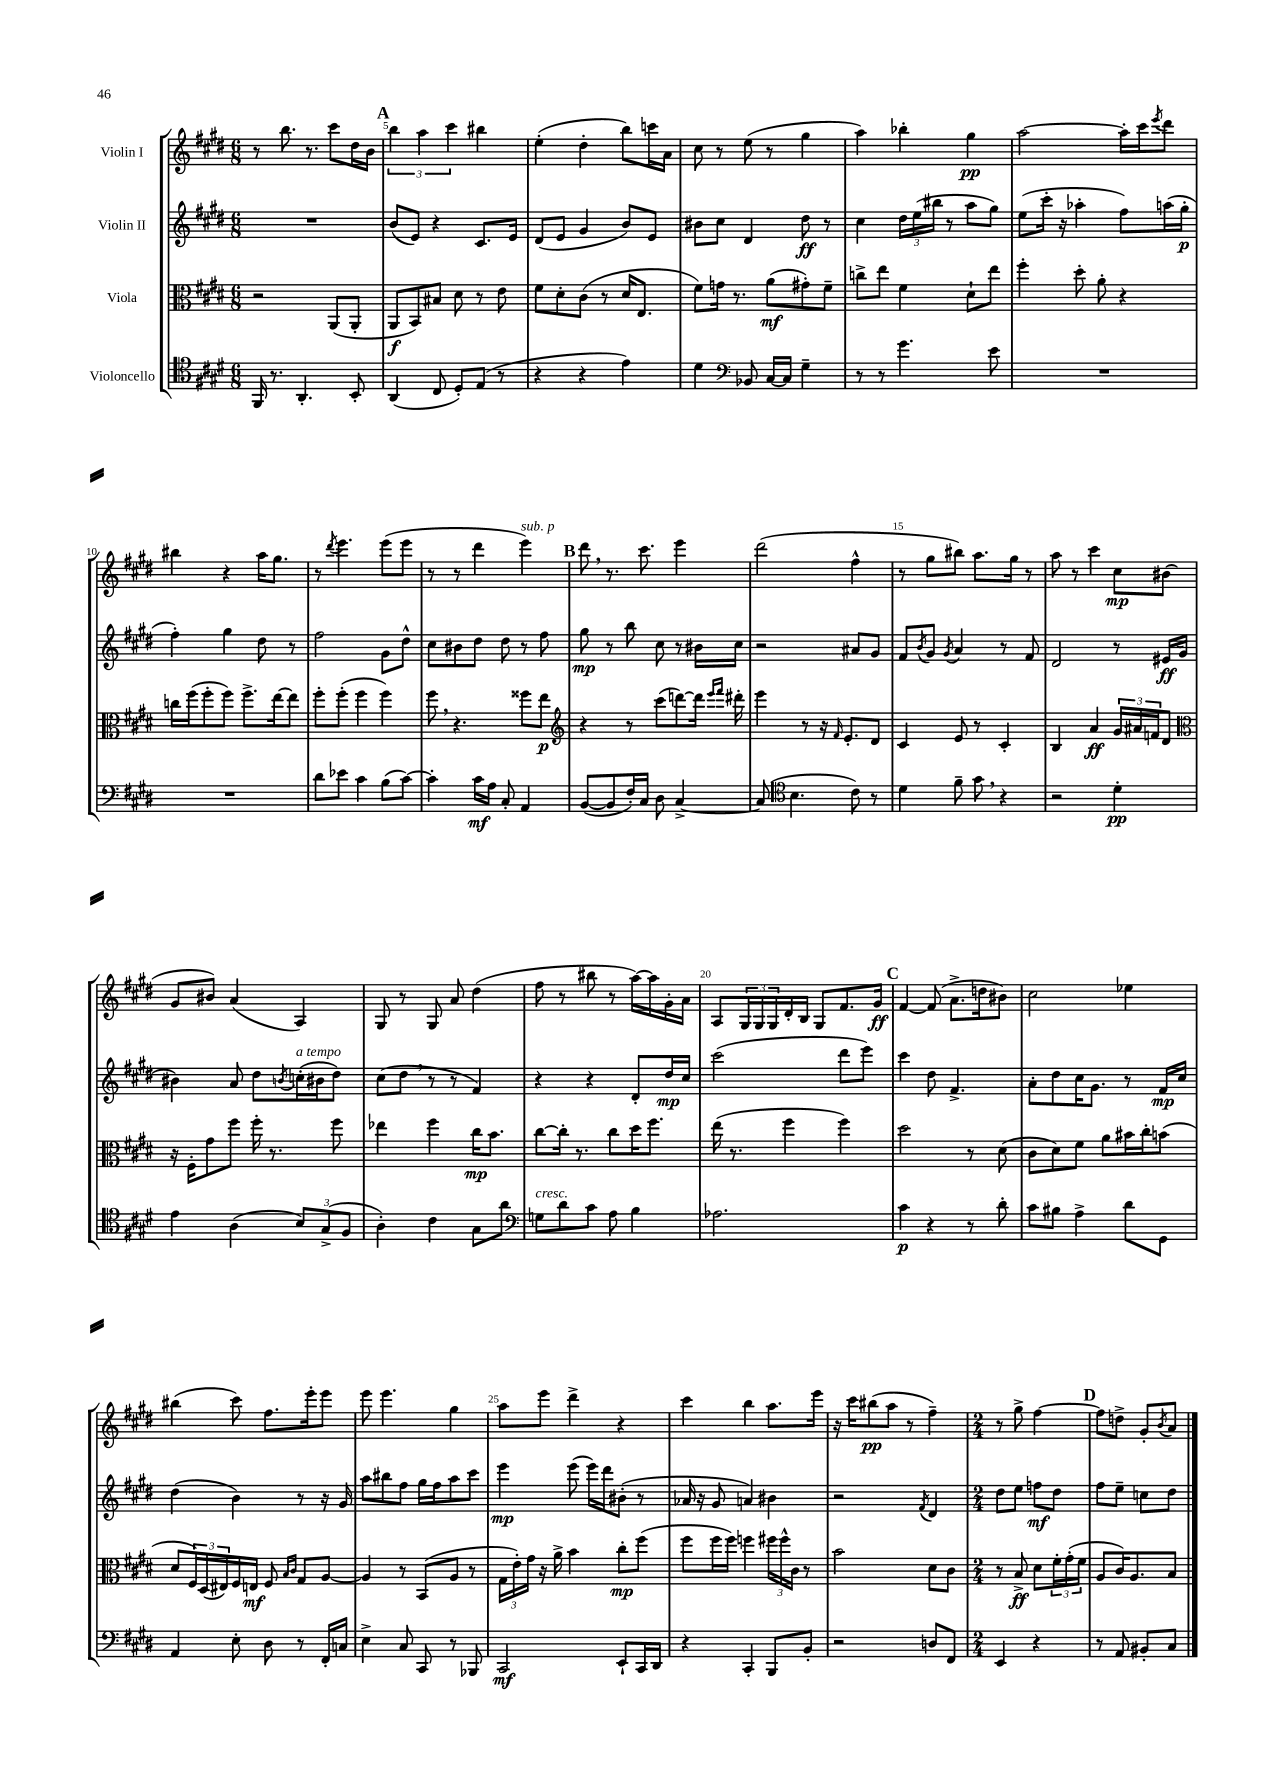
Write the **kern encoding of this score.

**kern	**dynam	**kern	**dynam	**kern	**dynam	**kern	**dynam
*part4	*part4	*part3	*part3	*part2	*part2	*part1	*part1
*staff4	*staff4	*staff3	*staff3	*staff2	*staff2	*staff1	*staff1
*I"Violoncello	*	*I"Viola	*	*I"Violin II	*	*I"Violin I	*
*clefC4	*	*clefC3	*	*clefG2	*	*clefG2	*
*k[f#c#g#d#]	*	*k[f#c#g#d#]	*	*k[f#c#g#d#]	*	*k[f#c#g#d#]	*
*M6/8	*	*M6/8	*	*M6/8	*	*M6/8	*
=4	=4	=4	=4	=4	=4	=4	=4
16FF#/	.	2r	.	2.r	.	8r	.
8.r	.	.	.	.	.	.	.
.	.	.	.	.	.	8.bb\	.
4.AA'/	.	.	.	.	.	.	.
.	.	.	.	.	.	8.r	.
.	.	(8AA/L	.	.	.	8ccc#\L	.
8BB'/	.	8AA'/J	.	.	.	16dd#\L	.
.	.	.	.	.	.	16b\JJ	.
!!LO:REH:place=s1:t=A
=5	=5	=5	=5	=5	=5	=5	=5
(4AA/	.	8AA/L	f	(8b/L	.	6bb\	.
.	.	8BB/)	.	8e/J)	.	.	.
.	.	.	.	.	.	6aa\	.
8C#/	.	8B#X/J	.	4r	.	.	.
.	.	.	.	.	.	6ccc#\	.
8D#'/L)	.	8d#\	.	.	.	.	.
(8E/J	.	8r	.	8.c#/L	.	4bb#X\	.
8r	.	8e\	.	.	.	.	.
.	.	.	.	16e/Jk	.	.	.
=6	=6	=6	=6	=6	=6	=6	=6
4r	.	8f#\L	.	(8d#/L	.	(4ee'\	.
.	.	8d#'\	.	8e/J	.	.	.
4r	.	(8c#\J	.	4g#/	.	4dd#'\	.
.	.	8r	.	.	.	.	.
4e\)	.	16d#/KL	.	8b/L)	.	8bb\L)	.
.	.	8.E/J	.	.	.	.	.
.	.	.	.	8e/J	.	16cccn\L	.
.	.	.	.	.	.	16a\JJ	.
=7	=7	=7	=7	=7	=7	=7	=7
4d#\	.	8f#\L)	.	8b#X\L	.	8cc#\	.
.	.	16gn\Jk	.	8cc#\J	.	8r	.
.	.	8.r	.	.	.	.	.
*clefF4	*	*	*	*	*	*	*
8BB-X/	.	.	.	4d#/	.	(8ee\	.
[16C#/LL	.	(8a\L	mf	.	.	8r	.
16C#/JJ]	.	.	.	.	.	.	.
4G#~\	.	8g#X'\)	.	8dd#\	ff	4gg#\	.
.	.	8f#~\J	.	8r	.	.	.
=8	=8	=8	=8	=8	=8	=8	=8
8r	.	8ccn^\L	.	4cc#\	.	4aa\)	.
8r	.	8ee\J	.	.	.	.	.
4.g#\	.	4f#\	.	24dd#\LL	.	4bb-X'\	.
.	.	.	.	(24ee\	.	.	.
.	.	.	.	24bb#X\JJ	.	.	.
.	.	.	.	8r	.	.	.
.	.	8d#`\L	.	8aa\L	.	4gg#\	pp
8e\	.	8ee\J	.	8gg#\J)	.	.	.
=9	=9	=9	=9	=9	=9	=9	=9
2.r	.	4ff#'\	.	(8ee\L	.	[2aa\	.
.	.	.	.	16ccc#'\Jk	.	.	.
.	.	.	.	16r	.	.	.
.	.	8dd#'\	.	4aa-X'\	.	.	.
.	.	8a'\	.	.	.	.	.
.	.	4r	.	8ff#\L)	.	16aa'\LL]	.
.	.	.	.	.	.	16ccc#\J	.
.	.	.	.	.	.	8qeee/	.
.	.	.	.	(16aan\L	.	8ddd#\J	.
.	.	.	.	16gg#'\JJ	p	.	.
!!LO:LB:g=z
=10	=10	=10	=10	=10	=10	=10	=10
2.r	.	16ccn\LL	.	4ff#'\)	.	4bb#X\	.
.	.	(16ff#\J	.	.	.	.	.
.	.	8ff#'\	.	.	.	.	.
.	.	8ff#\J)	.	4gg#\	.	4r	.
.	.	8.ff#^\L	.	.	.	.	.
.	.	.	.	8dd#\	.	16aa\KL	.
.	.	[16ee\k	.	.	.	8.gg#\J	.
.	.	8ee\J]	.	8r	.	.	.
=11	=11	=11	=11	=11	=11	=11	=11
8d#\L	.	8ff#'\L	.	2ff#\	.	8r	.
.	.	.	.	.	.	8qddd#/	.
8e-X\J	.	(8ff#'\J	.	.	.	4.eee\	.
4c#\	.	4ff#\	.	.	.	.	.
(8B\L	.	4ff#\)	.	8g#\L	.	(8eee\L	.
[8c#\J)	.	.	.	8dd#^^\J	.	8eee\J	.
=12	=12	=12	=12	=12	=12	=12	=12
4c#'\]	.	8ff#,\	.	8cc#\L	.	8r	.
.	.	4.r	.	8b#X\	.	8r	.
16c#\LL	mf	.	.	8dd#\J	.	4ddd#\	.
16A\JJ	.	.	.	.	.	.	.
8C#'/	.	.	.	8dd#\	.	.	.
!	!	!	!	!	!	!LO:TX:a:i:t=sub. p	!
4AA/	.	8ff##X\L	.	8r	.	4eee\)	.
.	.	8ee\J	p	8ff#\	.	.	.
!!LO:REH:place=s1:t=B
=13	=13	=13	=13	=13	=13	=13	=13
*	*	*clefG2	*	*	*	*	*
([8BB/L	.	4r	.	8gg#\	mp	8ddd#,\	.
8BB/]	.	.	.	8r	.	8.r	.
16F#'/L)	.	8r	.	8bb\	.	.	.
16C#/JJ	.	.	.	.	.	8.ccc#\	.
8D#\	.	(8ccc#\L	.	8cc#\	.	.	.
[4C#^/	.	[8dddn\)	.	8r	.	4eee\	.
.	.	16ddd\Jk]	.	16b#X\LL	.	.	.
.	.	16qqeee/LL	.	.	.	.	.
.	.	16qqfff#/JJ	.	.	.	.	.
.	.	16ddd#X'\	.	16cc#\JJ	.	.	.
=14	=14	=14	=14	=14	=14	=14	=14
(8C#/]	.	4eee\	.	2r	.	(2ddd#\	.
*clefC4	*	*	*	*	*	*	*
4.B\	.	.	.	.	.	.	.
.	.	8r	.	.	.	.	.
.	.	16r	.	.	.	.	.
.	.	16qqf#/	.	.	.	.	.
.	.	8.e'/L	.	.	.	.	.
8c#\)	.	.	.	8a#X/L	.	4ff#^^\	.
8r	.	8d#/J	.	8g#/J	.	.	.
=15	=15	=15	=15	=15	=15	=15	=15
4d#\	.	4c#/	.	8f#/L	.	8r	.
.	.	.	.	8qb/	.	.	.
.	.	.	.	8g#/J	.	8gg#\L	.
.	.	.	.	8qg#/	.	.	.
8f#~\	.	8e/	.	4a/	.	8bb#X\J)	.
8g#,\	.	8r	.	.	.	8.aa\L	.
4r	.	4c#'/	.	8r	.	.	.
.	.	.	.	.	.	16gg#\Jk	.
.	.	.	.	8f#/	.	8r	.
=16	=16	=16	=16	=16	=16	=16	=16
2r	.	4B/	.	2d#/	.	8aa\	.
.	.	.	.	.	.	8r	.
.	.	4a/	ff	.	.	4ccc#\	.
4d#'\	pp	24g#/LL	.	8r	.	8cc#\L	mp
.	.	24a#X/	.	.	.	.	.
.	.	24fn/J	.	.	.	.	.
.	.	8d#/J	.	16e#X/LL	ff	(8b#X\J	.
.	.	.	.	(16g#/JJ	.	.	.
!!LO:LB:g=z
=17	=17	=17	=17	=17	=17	=17	=17
*	*	*clefC3	*	*	*	*	*
4e\	.	16r	.	4b#X\)	.	8g#/L	.
.	.	16F#'\KL	.	.	.	.	.
.	.	8g#\	.	.	.	8b#X/J)	.
(4A\	.	8ff#\J	.	8a/	.	(4a/	.
.	.	16ff#'\	.	8dd#\L	.	.	.
.	.	8.r	.	.	.	.	.
.	.	.	.	8qbn/	.	.	.
!	!	!	!	!LO:TX:a:i:t=a tempo	!	!	!
12B/L)	.	.	.	(16ccn'\L	.	4A/)	.
.	.	.	.	16b#X\J	.	.	.
(12G#^/	.	.	.	.	.	.	.
.	.	8ff#\	.	8dd#\J)	.	.	.
12F#/J	.	.	.	.	.	.	.
=18	=18	=18	=18	=18	=18	=18	=18
4A'\)	.	4ee-X\	.	(8cc#\L	.	8G#/	.
.	.	.	.	8dd#,\J	.	8r	.
4c#\	.	4ff#\	.	8r	.	8G#/	.
.	.	.	.	8r	.	8a/	.
8G#\L	.	16cc#\KL	mp	4f#/)	.	(4dd#\	.
.	.	8.b\J	.	.	.	.	.
8a\J	.	.	.	.	.	.	.
=19	=19	=19	=19	=19	=19	=19	=19
*clefF4	*	*	*	*	*	*	*
!LO:TX:a:i:t=cresc.	!	!	!	!	!	!	!
8Gn\L	.	[8cc#\L	.	4r	.	8ff#\	.
8d#\	.	16cc#'\Jk]	.	.	.	8r	.
.	.	8.r	.	.	.	.	.
8c#\J	.	.	.	4r	.	8bb#X\	.
8A\	.	8cc#\L	.	.	.	8r	.
4B\	.	16dd#\K	.	8d#'/L	.	[16aa\LL)	.
.	.	8.ff#\J	.	.	.	16aa\]	.
.	.	.	.	16dd#/L	mp	16g#'\	.
.	.	.	.	16cc#/JJ	.	16a\JJ	.
=20	=20	=20	=20	=20	=20	=20	=20
2.A-X\	.	(16ee\	.	(2ccc#\	.	8A/L	.
.	.	8.r	.	.	.	.	.
.	.	.	.	.	.	24G#/L	.
.	.	.	.	.	.	24G#/	.
.	.	.	.	.	.	24G#/	.
.	.	4ff#\	.	.	.	16d#'/	.
.	.	.	.	.	.	16B/JJ	.
.	.	.	.	.	.	8G#/L	.
.	.	4ff#\)	.	8ddd#\L	.	8.f#/	.
.	.	.	.	8eee\J)	.	.	.
.	.	.	.	.	.	16g#/Jk	ff
!!LO:REH:place=s1:t=C
=21	=21	=21	=21	=21	=21	=21	=21
4c#\	p	2dd#\	.	4ccc#\	.	[4f#/	.
4r	.	.	.	8dd#\	.	(8f#/]	.
.	.	.	.	4.f#^/	.	8.a^\L	.
8r	.	8r	.	.	.	.	.
.	.	.	.	.	.	16ddn\k	.
8d#'\	.	(8d#\	.	.	.	8b#X\J)	.
=22	=22	=22	=22	=22	=22	=22	=22
8c#\L	.	8c#\L	.	8a'\L	.	2cc#\	.
8B#X\J	.	8d#\)	.	8dd#\	.	.	.
4A^\	.	8f#\J	.	16cc#\K	.	.	.
.	.	.	.	8.g#\J	.	.	.
.	.	8a\L	.	.	.	.	.
8d#\L	.	16b#X\L	.	8r	.	4ee-X\	.
.	.	16cc#'\J	.	.	.	.	.
8GG#\J	.	(8bn\J	.	16f#/LL	mp	.	.
.	.	.	.	16cc#/JJ	.	.	.
!!LO:LB:g=z
=23	=23	=23	=23	=23	=23	=23	=23
4AA/	.	8d#/L	.	(4dd#\	.	(4bb#X\	.
.	.	24F#/L)	.	.	.	.	.
.	.	(24D#/	.	.	.	.	.
.	.	24E#X/)	.	.	.	.	.
8E'\	.	16F#/	.	4b\)	.	8ccc#\)	.
.	.	16En/JJ	mf	.	.	.	.
8D#\	.	8F#/	.	.	.	8.ff#\L	.
.	.	16qqB/LL	.	.	.	.	.
.	.	16qqc#/JJ	.	.	.	.	.
8r	.	8G#/L	.	8r	.	.	.
.	.	.	.	.	.	16eee'\k	.
16FF#'/LL	.	[8A/J	.	16r	.	8eee\J	.
16Cn/JJ	.	.	.	16g#/	.	.	.
=24	=24	=24	=24	=24	=24	=24	=24
4E^\	.	4A/]	.	8aa\L	.	8eee\	.
.	.	.	.	8bb#X\	.	4.eee\	.
8C#/	.	8r	.	8ff#\J	.	.	.
8CC#/	.	(8BB/L	.	16gg#\LL	.	.	.
.	.	.	.	16ff#\J	.	.	.
8r	.	8A/J	.	8aa\	.	4gg#\	.
8BBB-X/	.	8r	.	8ccc#\J	.	.	.
=25	=25	=25	=25	=25	=25	=25	=25
2CC#/	mf	24G#\LL	.	4eee\	mp	8aa\L	.
.	.	24e'\)	.	.	.	.	.
.	.	24g#\JJ	.	.	.	.	.
.	.	16r	.	.	.	8eee\J	.
.	.	16a^\	.	.	.	.	.
.	.	4b\	.	(8eee\	.	4ddd#^\	.
.	.	.	.	16eee\LL)	.	.	.
.	.	.	.	16ddd#\J	.	.	.
8EE`/L	.	8cc#'\L	mp	(8b#X'\J	.	4r	.
16CC#/L	.	(8ff#\J	.	8r	.	.	.
16DD#/JJ	.	.	.	.	.	.	.
=26	=26	=26	=26	=26	=26	=26	=26
4r	.	8ff#\L	.	16a-X/	.	4ccc#\	.
.	.	.	.	16r	.	.	.
.	.	16ff#\L	.	8g#/	.	.	.
.	.	16ff#\JJ)	.	.	.	.	.
4CC#'/	.	4ffn\	.	4an/)	.	4bb\	.
8BBB/L	.	24ff#X\LL	.	4b#X\	.	8.aa\L	.
.	.	24ff#^^\	.	.	.	.	.
.	.	24c#\JJ	.	.	.	.	.
8BB'/J	.	8r	.	.	.	.	.
.	.	.	.	.	.	16eee\Jk	.
=27	=27	=27	=27	=27	=27	=27	=27
2r	.	2b\	.	2r	.	16r	.
.	.	.	.	.	.	16ccc#\KL	.
.	.	.	.	.	.	(8bb#X\	pp
.	.	.	.	.	.	8aa\J	.
.	.	.	.	.	.	8r	.
.	.	.	.	8qf#/	.	.	.
8Dn/L	.	8d#\L	.	4d#/	.	4ff#~\)	.
8FF#/J	.	8c#\J	.	.	.	.	.
=28	=28	=28	=28	=28	=28	=28	=28
*M2/4	*	*M2/4	*	*M2/4	*	*M2/4	*
4EE/	.	8r	.	8dd#\L	.	8r	.
.	.	8B^/	ff	8ee\J	.	8gg#^\	.
4r	.	8d#\L	.	8ffn\L	mf	[4ff#\	.
.	.	24f#'\L	.	8dd#\J	.	.	.
.	.	(24g#'\	.	.	.	.	.
.	.	24f#\JJ	.	.	.	.	.
!!LO:REH:place=s1:t=D
=29	=29	=29	=29	=29	=29	=29	=29
8r	.	8A/L	.	8ff#\L	.	8ff#\L]	.
8AA/	.	16c#/K)	.	8ee~\J	.	8ddn^\J	.
.	.	8.A/	.	.	.	.	.
8BB#X'/L	.	.	.	8ccn\L	.	8g#'/L	.
.	.	.	.	.	.	8qb/	.
8C#/J	.	8B/J	.	8dd#\J	.	8a/J	.
==	==	==	==	==	==	==	==
*-	*-	*-	*-	*-	*-	*-	*-
